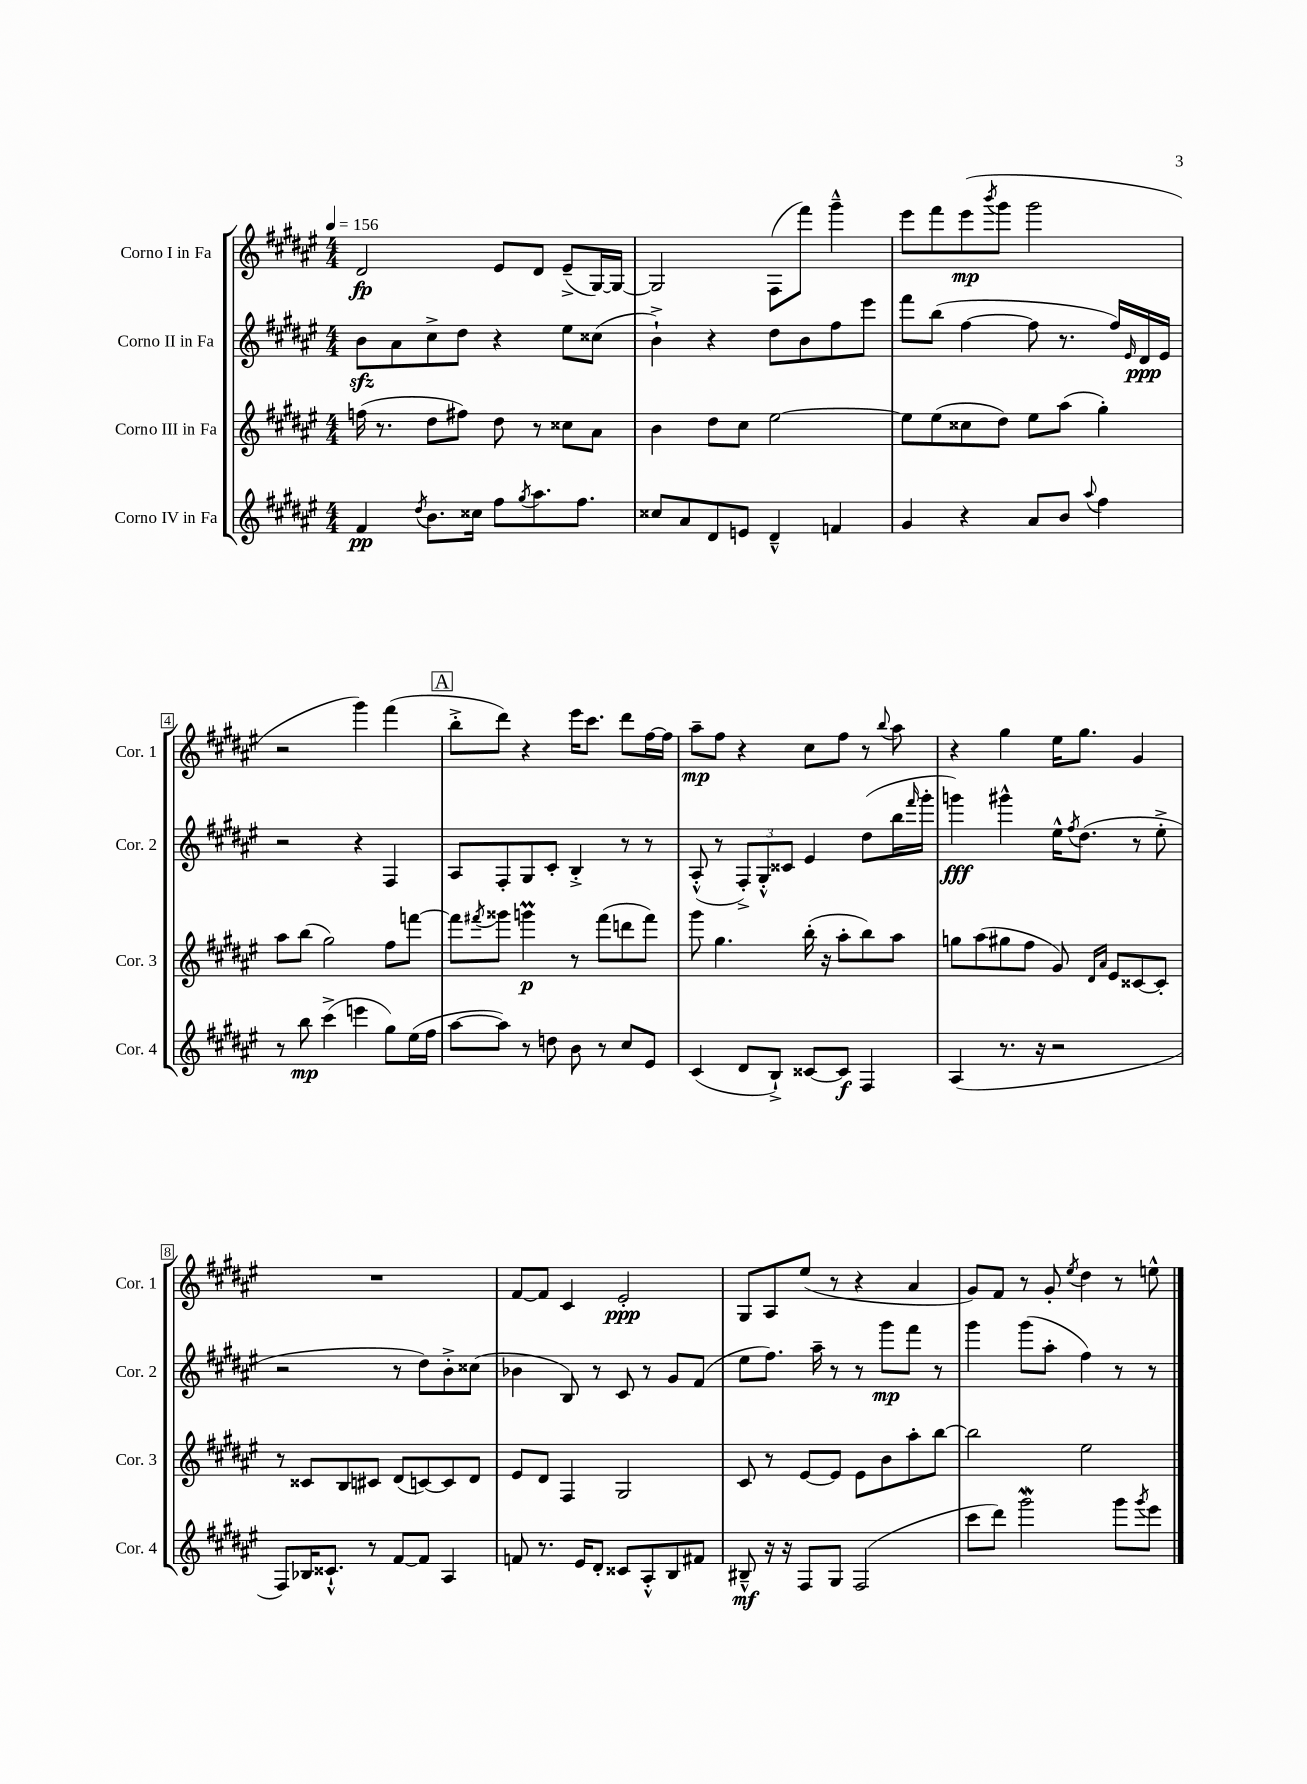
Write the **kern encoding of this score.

**kern	**dynam	**kern	**dynam	**kern	**dynam	**kern	**dynam
*part4	*part4	*part3	*part3	*part2	*part2	*part1	*part1
*staff4	*staff4	*staff3	*staff3	*staff2	*staff2	*staff1	*staff1
*I"Corno IV in Fa	*	*I"Corno III in Fa	*	*I"Corno II in Fa	*	*I"Corno I in Fa	*
*I'Cor. 4	*	*I'Cor. 3	*	*I'Cor. 2	*	*I'Cor. 1	*
*clefG2	*	*clefG2	*	*clefG2	*	*clefG2	*
*k[f#c#g#d#a#e#]	*	*k[f#c#g#d#a#e#]	*	*k[f#c#g#d#a#e#]	*	*k[f#c#g#d#a#e#]	*
*M4/4	*	*M4/4	*	*M4/4	*	*M4/4	*
*MM156	*	*MM156	*	*MM156	*	*MM156	*
=1	=1	=1	=1	=1	=1	=1	=1
4f#/	pp	(16ffn\	.	8bzz\L	.	2d#/	fp
.	.	8.r	.	.	.	.	.
.	.	.	.	8a#\	.	.	.
8qdd#/	.	.	.	.	.	.	.
8.b\L	.	8dd#\L	.	8cc#^\	.	.	.
.	.	8ff#X\J)	.	8dd#\J	.	.	.
16cc##X\Jk	.	.	.	.	.	.	.
8ff#\L	.	8dd#\	.	4r	.	8e#/L	.
8qgg#/	.	.	.	.	.	.	.
8.aa#\	.	8r	.	.	.	8d#/J	.
.	.	8cc##X\L	.	8ee#\L	.	(8e#~^/L	.
8.ff#\J	.	.	.	.	.	.	.
.	.	8a#\J	.	(8cc##X\J	.	[16G#/L)	.
.	.	.	.	.	.	16G#/JJ_	.
=2	=2	=2	=2	=2	=2	=2	=2
8cc##X/L	.	4b\	.	4b`^\)	.	2G#/]	.
8a#/	.	.	.	.	.	.	.
8d#/	.	8dd#\L	.	4r	.	.	.
8en/J	.	8cc#\J	.	.	.	.	.
4d#~^^/	.	[2ee#\	.	8dd#\L	.	(8F#\L	.
.	.	.	.	8b\	.	8fff#\J)	.
4fn/	.	.	.	8ff#\	.	4ggg#~^^\	.
.	.	.	.	8eee#\J	.	.	.
=3	=3	=3	=3	=3	=3	=3	=3
4g#/	.	8ee#\L]	.	8fff#\L	.	8eee#\L	.
.	.	(8ee#\	.	(8bb\J	.	8fff#\	.
4r	.	8cc##X\	.	[4ff#\	.	(8eee#\	mp
.	.	.	.	.	.	8qbbb/	.
.	.	8dd#\J)	.	.	.	8ggg#\J	.
8a#/L	.	8ee#\L	.	8ff#\]	.	2ggg#\	.
8b/J	.	(8aa#\J	.	8.r	.	.	.
8qqaa#/	.	.	.	.	.	.	.
4ff#\	.	4gg#'\)	.	.	.	.	.
.	.	.	.	16ff#/LL)	.	.	.
.	.	.	.	16qqe#/	.	.	.
.	.	.	.	16d#/	ppp	.	.
.	.	.	.	16e#/JJ	.	.	.
!!LO:LB:g=z
=4	=4	=4	=4	=4	=4	=4	=4
8r	.	8aa#\L	.	2r	.	2r	.
8bb\	mp	(8bb\J	.	.	.	.	.
(4ccc#^\	.	2gg#\)	.	.	.	.	.
4eeen\	.	.	.	4r	.	4ggg#\)	.
8gg#\L)	.	8ff#\L	.	4F#/	.	(4fff#\	.
(16ee#\L	.	[8fffn\J	.	.	.	.	.
16ff#\JJ	.	.	.	.	.	.	.
!!LO:REH:place=s1:t=A
=5	=5	=5	=5	=5	=5	=5	=5
[8aa#\L	.	8fff\L]	.	8A#/L	.	8bb'^\L	.
.	.	8qfff#X/	.	.	.	.	.
8aa#\J])	.	8ggg##X\J	.	8F#'/	.	8ddd#\J)	.
8r	.	4gggnM\	p	8G#/	.	4r	.
8ddn\	.	.	.	8c#'/J	.	.	.
8b\	.	8r	.	4B'^/	.	16eee#\KL	.
.	.	.	.	.	.	8.ccc#\J	.
8r	.	(8fff#\L	.	.	.	.	.
8cc#/L	.	8dddn\	.	8r	.	8ddd#\L	.
8e#/J	.	8fff#\J)	.	8r	.	[16ff#\L	.
.	.	.	.	.	.	16ff#\JJ]	.
=6	=6	=6	=6	=6	=6	=6	=6
(4c#/	.	8ggg#\	.	(8A#'^^/	.	8aa#~\L	mp
.	.	4.gg#\	.	8r	.	8ff#\J	.
8d#/L	.	.	.	12F#'^/L)	.	4r	.
.	.	.	.	12G#'^^/	.	.	.
8B`^/J)	.	.	.	.	.	.	.
.	.	.	.	12c##X/J	.	.	.
[8c##X/L	.	(16bb'\	.	4e#/	.	8cc#\L	.
.	.	16r	.	.	.	.	.
8c##/J]	f	8aa#'\L	.	.	.	8ff#\J	.
4F#/	.	8bb\)	.	(8dd#\L	.	8r	.
.	.	.	.	.	.	8qqbb/	.
.	.	8aa#\J	.	16bb\L	.	8aa#\	.
.	.	.	.	16qqfff#/	.	.	.
.	.	.	.	16ggg#'\JJ	.	.	.
=7	=7	=7	=7	=7	=7	=7	=7
(4A#/	.	8ggn\L	.	4gggn\)	fff	4r	.
.	.	(8aa#\	.	.	.	.	.
8.r	.	8gg#X\	.	4ggg#X^^\	.	4gg#\	.
.	.	8ff#\J	.	.	.	.	.
16r	.	.	.	.	.	.	.
2r	.	8g#/)	.	16ee#^^\KL	.	16ee#\KL	.
.	.	.	.	8qff#/	.	.	.
.	.	.	.	(8.dd#\J	.	8.gg#\J	.
.	.	16qqd#/LL	.	.	.	.	.
.	.	16qqa#/JJ	.	.	.	.	.
.	.	8e#/L	.	.	.	.	.
.	.	[8c##X/	.	8r	.	4g#/	.
.	.	8c##'/J]	.	8ee#'^\	.	.	.
!!LO:LB:g=z
=8	=8	=8	=8	=8	=8	=8	=8
8F#/L)	.	8r	.	2r	.	1r	.
16B-X/K	.	8c##X/L	.	.	.	.	.
8.c##X`^^/J	.	.	.	.	.	.	.
.	.	8B/	.	.	.	.	.
8r	.	8c#X/J	.	.	.	.	.
[8f#/L	.	(8d#/L	.	8r	.	.	.
8f#/J]	.	[8cn/)	.	8dd#\L)	.	.	.
4A#/	.	8c/]	.	8b'^\	.	.	.
.	.	8d#/J	.	(8cc##X\J	.	.	.
=9	=9	=9	=9	=9	=9	=9	=9
8fn/	.	8e#/L	.	4b-X\	.	[8f#/L	.
8.r	.	8d#/J	.	.	.	8f#/J]	.
.	.	4F#/	.	8B/)	.	4c#/	.
16e#/KL	.	.	.	.	.	.	.
8d#'/J	.	.	.	8r	.	.	.
8c##X/L	.	2G#/	.	8c#/	.	2e#'/	ppp
8A#'^^/	.	.	.	8r	.	.	.
8B/	.	.	.	8g#/L	.	.	.
8f#X/J	.	.	.	(8f#/J	.	.	.
=10	=10	=10	=10	=10	=10	=10	=10
8B#X~^^/	mf	8c#/	.	8ee#\L	.	8G#/L	.
16r	.	8r	.	8.ff#\J)	.	8A#/	.
16r	.	.	.	.	.	.	.
8F#/L	.	[8e#/L	.	.	.	(8ee#/J	.
.	.	.	.	16aa#~\	.	.	.
8G#/J	.	8e#/J]	.	8r	.	8r	.
(2F#/	.	8e#\L	.	8r	.	4r	.
.	.	8b\	.	8ggg#\L	mp	.	.
.	.	8aa#'\	.	8fff#\J	.	4a#/	.
.	.	[8bb\J	.	8r	.	.	.
=11	=11	=11	=11	=11	=11	=11	=11
8ccc#\L	.	2bb\]	.	4ggg#\	.	8g#/L)	.
8ddd#\J)	.	.	.	.	.	8f#/J	.
2ggg#W\	.	.	.	(8ggg#\L	.	8r	.
.	.	.	.	8aa#'\J	.	8g#'/	.
.	.	.	.	.	.	8qee#/	.
.	.	2ee#\	.	4ff#\)	.	4dd#\	.
8ggg#\L	.	.	.	8r	.	8r	.
8qggg#/	.	.	.	.	.	.	.
8eee#\J	.	.	.	8r	.	8een^^\	.
==	==	==	==	==	==	==	==
*-	*-	*-	*-	*-	*-	*-	*-
